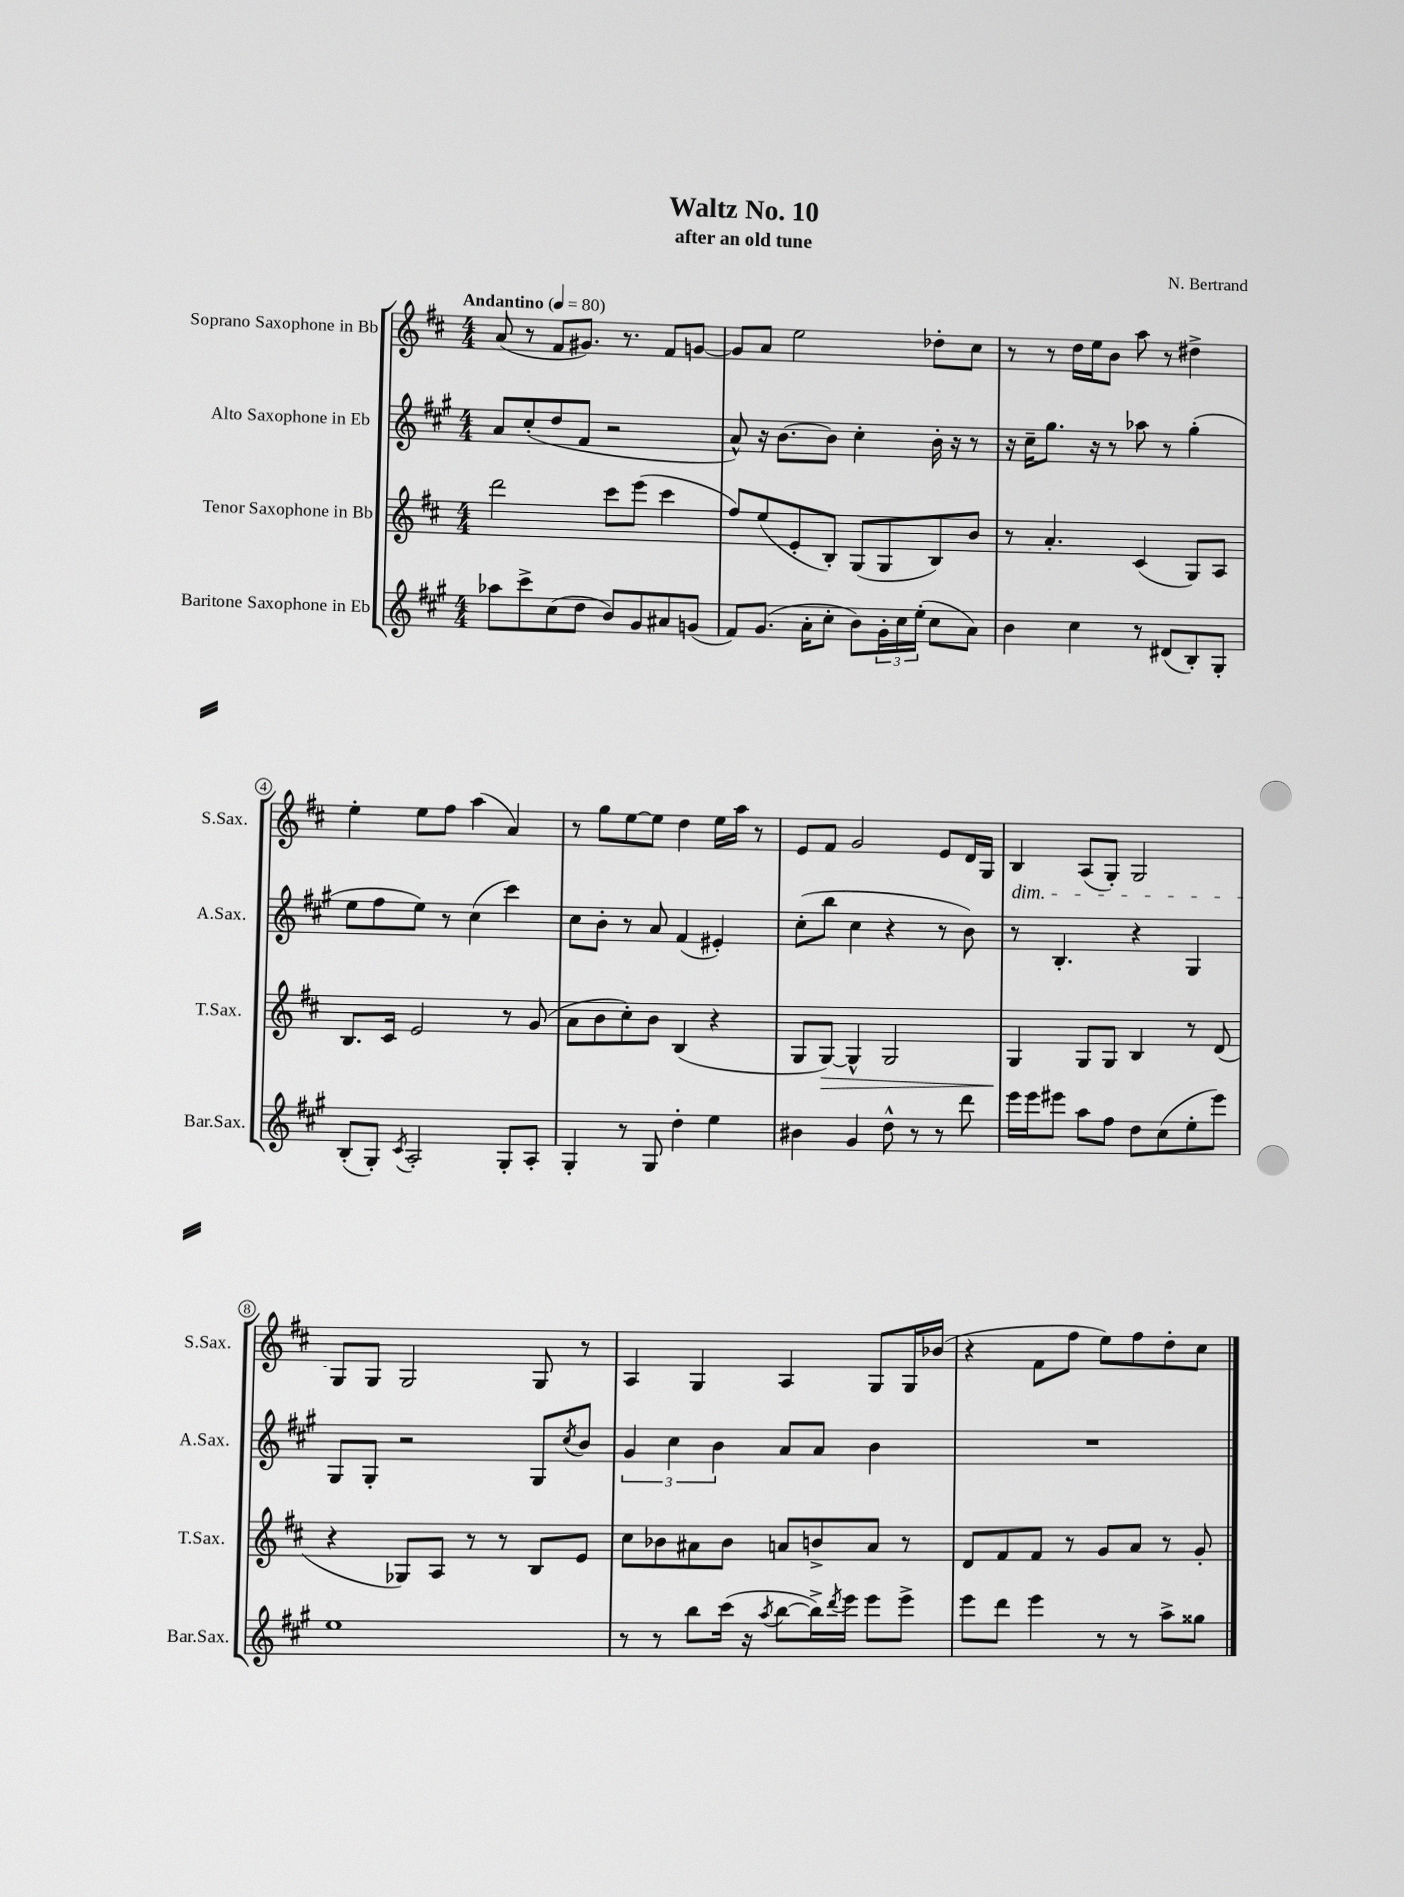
\header { title = "Waltz No. 10" composer = "N. Bertrand" subtitle = "after an old tune" }
<<
\new StaffGroup <<
\new Staff = "s0" \with { instrumentName = "Soprano Saxophone in Bb" shortInstrumentName = "S.Sax." } {
    \clef treble \key d \major \numericTimeSignature \time 4/4 \tempo "Andantino" 4 = 80
    a'8( r8 fis'8 gis'8.) r8. fis'8 g'8~ |
    g'8 a'8 e''2 des''8-. cis''8 |
    r8 r8 d''16 e''16 b'8 a''8 r8 dis''4-> |
    e''4-. e''8 fis''8 a''4( a'4) |
    r8 g''8 e''8~ e''8 d''4 e''16 a''16 r8 |
    e'8 fis'8 g'2 e'8 d'16 g16 |
    b4\dim a8( g8-.) g2 |
    g8\! g8 g2 g8 r8 |
    a4 g4 a4 g8 g16 bes'16( |
    r4 fis'8 fis''8 e''8) fis''8 d''8-. cis''8 \bar "|." |
}
\new Staff = "s1" \with { instrumentName = "Alto Saxophone in Eb" shortInstrumentName = "A.Sax." } {
    \clef treble \key a \major \numericTimeSignature \time 4/4
    a'8 cis''8-.( d''8 fis'8 r2 |
    a'8-^) r16 b'8.~ b'8 cis''4-. b'16-. r16 r8 |
    r16 cis''16-- gis''8. r16 r8 aes''8 r8 gis''4-.( |
    e''8 fis''8 e''8) r8 cis''4( cis'''4) |
    cis''8 b'8-. r8 a'8 fis'4( eis'4-.) |
    cis''8-.( b''8 cis''4 r4 r8 b'8) |
    r8 b4.-. r4 gis4 |
    gis8 gis8-. r2 gis8 \acciaccatura { cis''8 } b'8 |
    \tuplet 3/2 { gis'4 cis''4 b'4 } a'8 a'8 b'4 |
    R1 \bar "|." |
}
\new Staff = "s2" \with { instrumentName = "Tenor Saxophone in Bb" shortInstrumentName = "T.Sax." } {
    \clef treble \key d \major \numericTimeSignature \time 4/4
    d'''2 cis'''8 e'''8( cis'''4 |
    fis''8) e''8( e'8-. b8-.) g8( g8 b8) b'8 |
    r8 a'4.-. cis'4( g8) a8 |
    b8. cis'16 e'2 r8 g'8( |
    a'8 b'8 cis''8-.) b'8 b4( r4 |
    g8 g8~\>) g4-^ g2 |
    g4\! g8 g8 b4 r8 d'8( |
    r4 ges8) a8 r8 r8 b8 e'8 |
    cis''8 bes'8 ais'8 bes'8 a'8 b'8-> a'8 r8 |
    d'8 fis'8 fis'8 r8 g'8 a'8 r8 g'8-. \bar "|." |
}
\new Staff = "s3" \with { instrumentName = "Baritone Saxophone in Eb" shortInstrumentName = "Bar.Sax." } {
    \clef treble \key a \major \numericTimeSignature \time 4/4
    aes''8 cis'''8-> cis''8( d''8 b'8) gis'8 ais'8 g'8( |
    fis'8) gis'8.( a'16-. cis''8-. b'8) \tuplet 3/2 { gis'16-. cis''16 e''16-.( } cis''8 a'8) |
    b'4 cis''4 r8 dis'8( b8-.) gis8-. |
    b8-.( gis8-.) \acciaccatura { cis'8 } a2-. gis8-. a8-. |
    gis4-. r8 gis8 d''4-. e''4 |
    bis'4 gis'4 d''8-^ r8 r8 d'''8 |
    e'''16 e'''16 eis'''8 a''8 fis''8 d''8 cis''8( e''8-. eis'''8) |
    e''1 |
    r8 r8 b''8 cis'''16( r16 \acciaccatura { a''8 } b''8~ b''16->) \acciaccatura { d'''8 } e'''16 e'''8 e'''8-> |
    e'''8 d'''8 e'''4 r8 r8 a''8-> gisis''8 \bar "|." |
}
>>
>>
\layout { \context { \Score \override BarNumber.stencil = #(make-stencil-circler 0.1 0.3 ly:text-interface::print) } }
